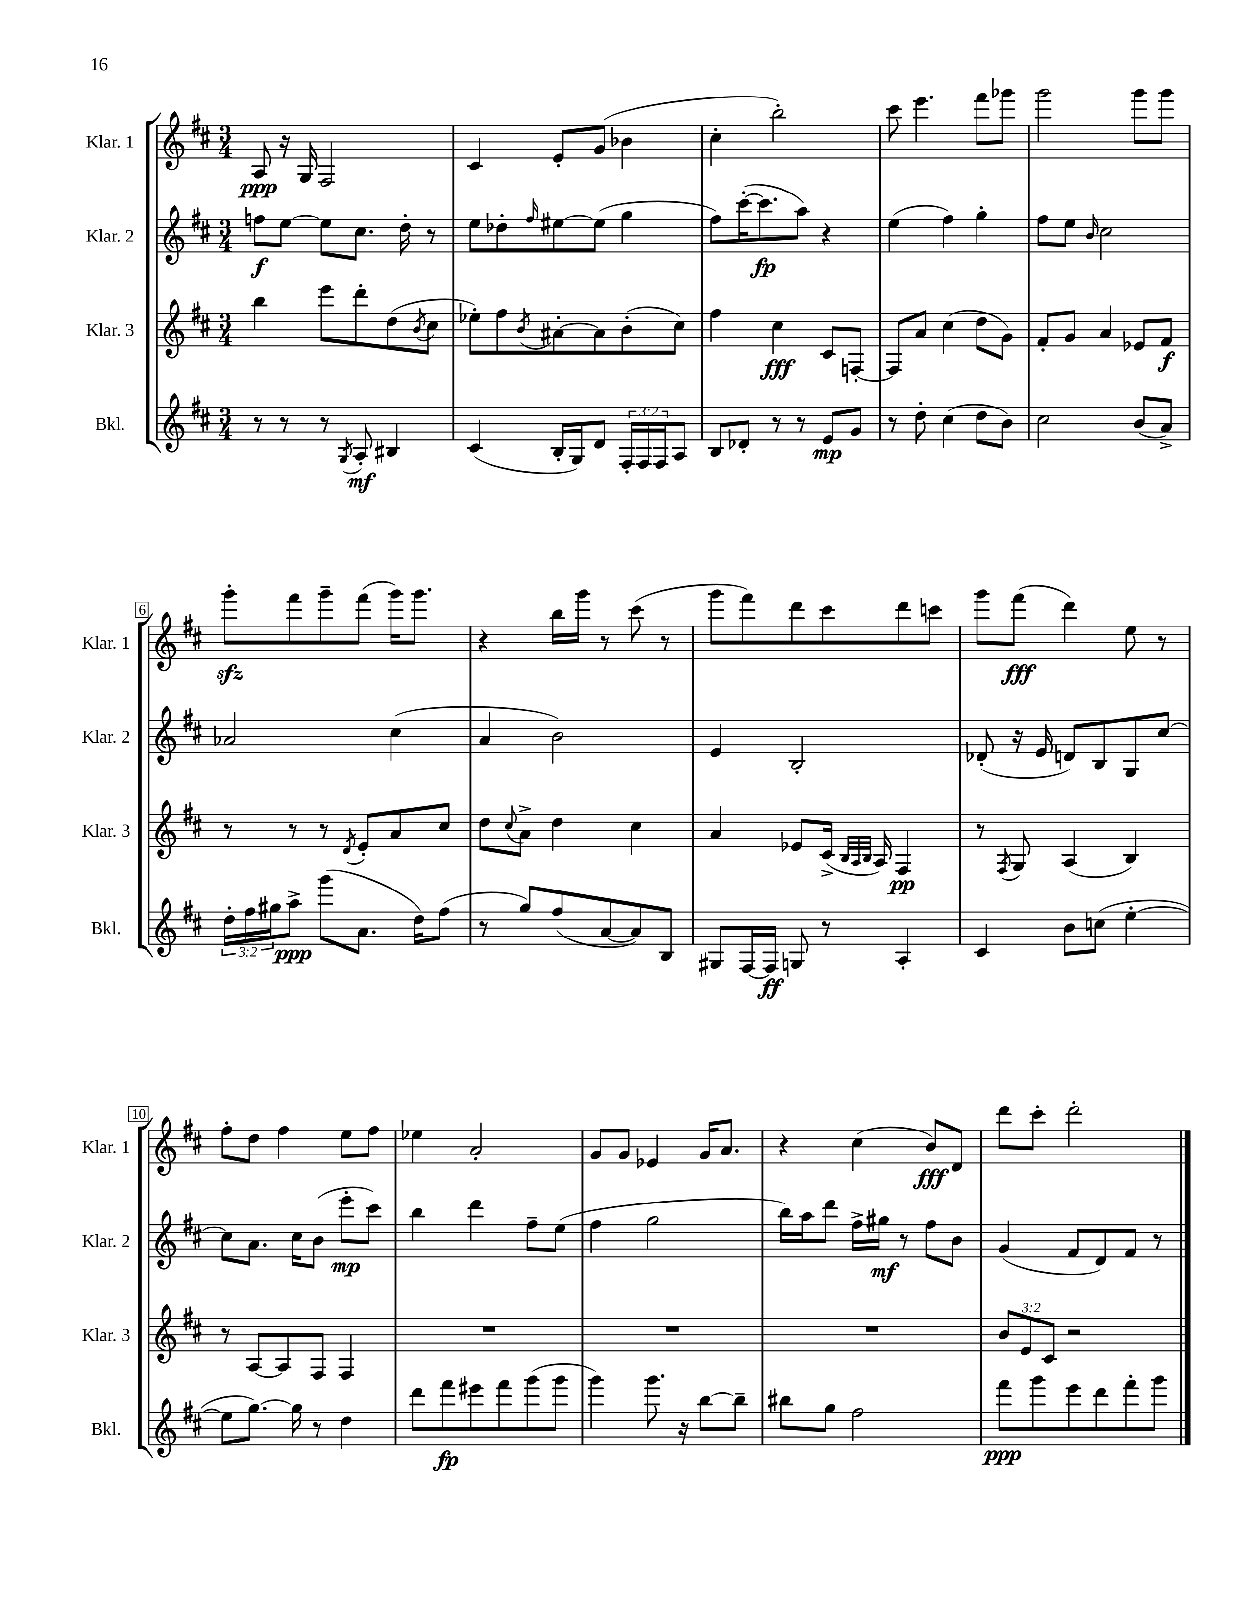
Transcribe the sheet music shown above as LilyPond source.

<<
\new StaffGroup <<
\new Staff = "s0" \with { instrumentName = "Klar. 1" shortInstrumentName = "Klar. 1" } {
    \clef treble \key d \major \numericTimeSignature \time 3/4
    a8\ppp r16 g16 fis2 |
    cis'4 e'8-. g'8( bes'4 |
    cis''4-. b''2-.) |
    cis'''8 e'''4. fis'''8 ges'''8 |
    g'''2 g'''8 g'''8 |
    g'''8-.\sfz fis'''8 g'''8-- fis'''8( g'''16) g'''8. |
    r4 b''16 g'''16 r8 cis'''8( r8 |
    g'''8 fis'''8) d'''8 cis'''8 d'''8 c'''8 |
    g'''8 fis'''8\fff( d'''4) e''8 r8 |
    fis''8-. d''8 fis''4 e''8 fis''8 |
    ees''4 a'2-. |
    g'8 g'8 ees'4 g'16 a'8. |
    r4 cis''4( b'8\fff) d'8 |
    d'''8 cis'''8-. d'''2-. \bar "|." |
}
\new Staff = "s1" \with { instrumentName = "Klar. 2" shortInstrumentName = "Klar. 2" } {
    \clef treble \key d \major \numericTimeSignature \time 3/4
    f''8\f e''8~ e''8 cis''8. d''16-. r8 |
    e''8 des''8-. \grace { fis''16 } eis''8~ eis''8( g''4 |
    fis''8) cis'''16~-.( cis'''8.\fp a''8) r4 |
    e''4( fis''4) g''4-. |
    fis''8 e''8 \grace { b'16 } cis''2 |
    aes'2 cis''4( |
    a'4 b'2) |
    e'4 b2-. |
    des'8-.( r16 e'16 d'8) b8 g8 cis''8~ |
    cis''8 a'8. cis''16 b'8( e'''8-.\mp cis'''8) |
    b''4 d'''4 fis''8-- e''8( |
    fis''4 g''2 |
    b''16) a''16 d'''8 fis''16-> gis''16\mf r8 fis''8 b'8 |
    g'4( fis'8 d'8) fis'8 r8 \bar "|." |
}
\new Staff = "s2" \with { instrumentName = "Klar. 3" shortInstrumentName = "Klar. 3" } {
    \clef treble \key d \major \numericTimeSignature \time 3/4 \override Staff.TupletNumber.text = #tuplet-number::calc-fraction-text
    b''4 e'''8 d'''8-. d''8( \acciaccatura { b'8 } cis''8 |
    ees''8-.) fis''8 \acciaccatura { b'8 } ais'8~-. ais'8 b'8-.( cis''8) |
    fis''4 cis''4\fff cis'8 f8~-. |
    f8 a'8 cis''4( d''8 g'8) |
    fis'8-. g'8 a'4 ees'8 fis'8\f |
    r8 r8 r8 \acciaccatura { d'8 } e'8-. a'8 cis''8 |
    d''8 \appoggiatura { cis''8 } a'8-> d''4 cis''4 |
    a'4 ees'8 cis'16->( \grace { b32 a32 b32 } a16) fis4\pp |
    r8 \acciaccatura { fis8 } g8 a4( b4) |
    r8 a8~ a8 fis8 fis4 |
    R2. |
    R2. |
    R2. |
    \tuplet 3/2 { b'8 e'8 cis'8 } r2 \bar "|." |
}
\new Staff = "s3" \with { instrumentName = "Bkl." shortInstrumentName = "Bkl." } {
    \clef treble \key d \major \numericTimeSignature \time 3/4 \override Staff.TupletNumber.text = #tuplet-number::calc-fraction-text
    r8 r8 r8 \acciaccatura { g8 } a8-.\mf bis4 |
    cis'4( b16-. g16) d'8 \tuplet 3/2 { fis16-. fis16 fis16 } a8 |
    b8 des'8-. r8 r8 e'8\mp g'8 |
    r8 d''8-. cis''4( d''8 b'8) |
    cis''2 b'8( a'8->) |
    \tuplet 3/2 { d''16-. fis''16 gis''16 } a''8->\ppp g'''8( a'8. d''16) fis''8( |
    r8 g''8) fis''8( a'8~ a'8) b8 |
    gis8 fis16~ fis16\ff g8 r8 a4-. |
    cis'4 b'8 c''8( e''4~-. |
    e''8 g''8.~) g''16 r8 d''4 |
    d'''8 fis'''8\fp eis'''8 fis'''8 g'''8( g'''8 |
    g'''4) g'''8. r16 b''8~ b''8-- |
    bis''8 g''8 fis''2 |
    fis'''8\ppp g'''8 e'''8 d'''8 fis'''8-. g'''8 \bar "|." |
}
>>
>>
\layout { \context { \Score \override BarNumber.stencil = #(make-stencil-boxer 0.1 0.3 ly:text-interface::print) } }
